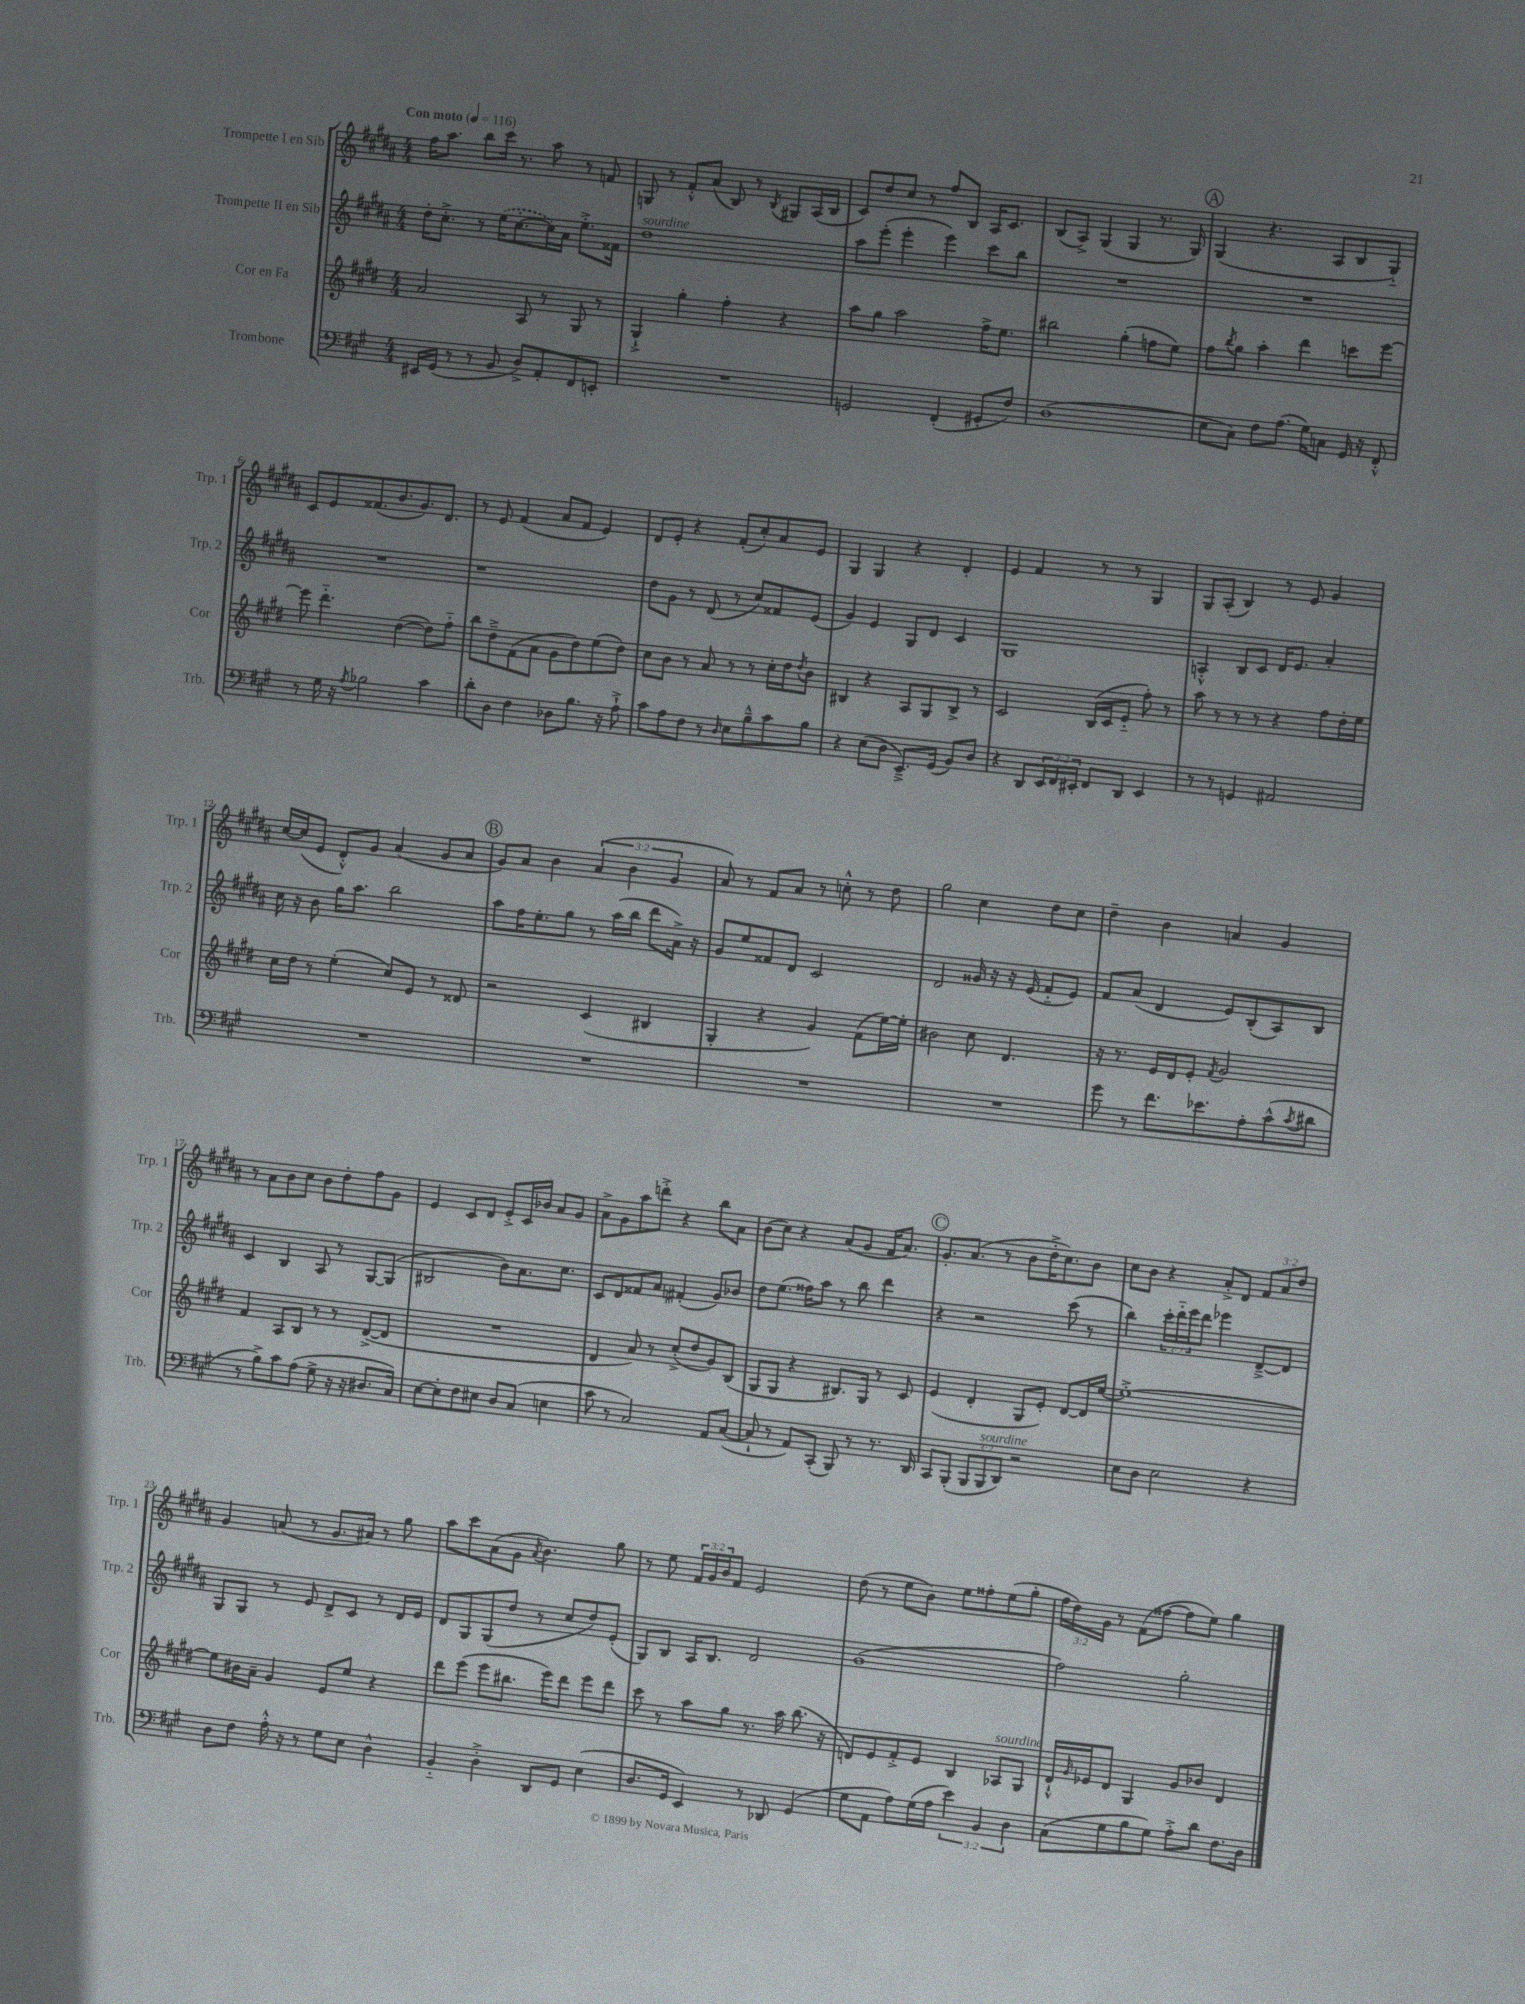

**kern	**kern	**kern	**kern
*staff4	*staff3	*staff2	*staff1
*clefF4	*clefG2	*clefG2	*clefG2
*k[f#c#g#]	*k[f#c#g#d#]	*k[f#c#g#d#a#]	*k[f#c#g#d#a#]
*M4/4	*M4/4	*M4/4	*M4/4
*MM116	*MM116	*MM116	*MM116
16EE#/LL	2a/	16dd#'\LK	16ff#\LK
(16GG#/JJ	.	8.cc#'^\J	8.aa#\J
8r	.	.	.
8r	.	8r	8bb\L
8BB/	.	(16ee\LK	16ccc#\Jk
.	.	[8.cc#'\	8.r
8D^/L)	8A/	.	.
8AA'/	8r	16cc#\]L)	8aa#\
.	.	16a#\JJ	.
8FF#/	8G#/	8.ee'^\L	8r
8EE'/J	8r	.	8f/
.	.	16f##\Jk	.
=	=	=	=
1r	4G#`^/	1dd#	8G/
.	.	.	8r
.	4gg#'\	.	8f#'^^/L
.	.	.	(8a#/J
.	4ff#'\	.	8B/)
.	.	.	8r
.	.	.	8qB/
.	4r	.	8G#/L
.	.	.	(16A#/L
.	.	.	16B/JJ
=	=	=	=
2GG/	8aa\L	8aa#\L	8c#/L)
.	8gg#\J	(8eee'\J	8dd#/
.	2aa\	4eee'\	8cc#/J
.	.	.	8r
(4FF#'/	.	4eee\)	8ff#/L
.	.	.	8B/J
8GG#'/L	16ff#^\LK	8ccc#\L	16A#/LK
.	8.ee\J	.	8.c#/J
8F#/J)	.	8bb\J	.
=	=	=	=
(1D	2bb#\	1r	(8B/L
.	.	.	8A#^/J)
.	.	.	(4G#/
.	(4gg#'\	.	4G#/
.	8ff\L	.	8.r
.	8ee\J)	.	.
.	.	.	16G#/)
=	=	=	=
8E\L	8ff#\L	1r	(4G#/
.	8qbb/	.	.
8C#\J)	8gg#\J	.	.
8F#\L	4aa'\	.	4.r
(8.A\J	.	.	.
.	4ddd#\	.	.
16G#\LK)	.	.	.
8C\J	.	.	8A#/L
16GG#/	8ccc\L	.	8B/
16r	.	.	.
8FF#'^^/	[8eee\J	.	8G#'~/J)
=	=	=	=
8r	8eee\]	1r	8c#/L
16G#\	4.ddd#'~\	.	8e/
16r	.	.	.
8qA/	.	.	.
2B-\	.	.	(8.f##/
.	.	.	8.b/
.	([4dd#\	.	.
.	.	.	8.g#/)
4c#\	8dd#\]L)	.	.
.	.	.	8.d#/J
.	8ff#'~\J	.	.
=	=	=	=
8d'\L	8bb\L	1r	8r
8D\J	8dd#~^\	.	8e/
4F#\	(8f#\	.	(4f#/
.	8a\J	.	.
8D-\L	8g#\L	.	8a#/L
8.B\J	8dd#\)	.	8f#/J
.	(8ee\	.	4e/)
16r	.	.	.
8A`^\	8dd#\J)	.	.
=	=	=	=
8c#\L	8cc#\L	8dd#\L	8d#/L
8A\	8b\J	8g#\J	8e'/J
8F#\J	8r	8r	4r
8r	8a/	(8d#/	.
16qqD/	.	.	.
8E\L	8r	8r	(8f#'/L
8B~^^\	8r	8cc#/L)	8cc#'/)
8c#\	16cc#'\LL	8f##/	8a#/
.	16dd#\J	.	.
.	8qdd#/	.	.
8B\J	8b\J	(8e/J	8e/J
=	=	=	=
4r	4B#/	4g#/)	4G#/
(8E\L	4r	4e/	4G#/
8D\J	.	.	.
8.EE~^/L)	8A/L	8G#/L	4r
.	8G#/	8d#/J	.
(16GG#/Jk	.	.	.
8BB/L)	8B#^/J	4c#/	4d#'/
8D/J	8r	.	.
=	=	=	=
4r	2c#/	1G#	4e/
8DD/L	.	.	4f#/
24EE/L	.	.	.
24FF#/	.	.	.
24EE#'/JJ	.	.	.
8FF#/L	(16B/LL	.	8r
.	16c#/J	.	.
8DD/J	8e'~/J	.	8r
4EE#/	8ff#'\)	.	4G#/
.	8r	.	.
=	=	=	=
8r	8aa\	4A'^^/	8G#/L
8r	8r	.	(8A#'/J
4GG/	8r	8B/L	4B/)
.	8r	8c#/J	.
2AA#/	4r	16d#/LK	8r
.	.	8.e/J	.
.	.	.	8e/
.	8ff#\L	4a#'/	4g#/
.	16dd#'\L	.	.
.	16ee\JJ	.	.
=	=	=	=
1r	16cc#\LL	16cc#\	[16cc#/LL
.	16dd#\JJ	16r	(16cc#/]J
.	8r	8b\	8e/J
.	(4ee'\	16gg#\LK	8d#'^^/L)
.	.	8.aa#\J	.
.	.	.	8g#/J
.	8cc#/L)	2bb\	(4a#/
.	8e/J	.	.
.	8r	.	8g#/L
.	8d##/	.	8a#/J
=	=	=	=
1r	2r	8aa#\L	8g#/L)
.	.	16ff#\K	8a#/J
.	.	8.ee'\	.
.	.	.	4b\
.	.	8gg#\J	.
.	(4c#/	8r	(6a#/
.	.	(16aa#\LL	.
.	.	.	6b\
.	.	16bb\JJ	.
.	4B#/	8ddd#\L	.
.	.	.	6g#/
.	.	16a#^\Jk)	.
.	.	16r	.
=	=	=	=
1r	4G#'/	8g#/L	8a#/)
.	.	8ee/	8r
.	4r	8f##/	8f#/L
.	.	8d#/J	8a#/J
.	4g#/)	2c#/	8r
.	.	.	8cc'^^\
.	(8f#\L	.	8r
.	[16ee\L)	.	8dd#\
.	16ee'\]JJ	.	.
=	=	=	=
1r	2b#\	2d#/	2gg#\
.	8cc#\	16g##/	4cc#\
.	.	16r	.
.	4.d#/	16r	.
.	.	(16e/	.
.	.	8f#'~/L	8dd#\L
.	.	8e/J)	8cc#\J
=	=	=	=
8g#\	16r	8f#/L	4dd#~\
.	8.r	.	.
8r	.	(8a#/J	.
8.f#\L	16e/LL	4d#/	4b\
.	16d#/J	.	.
.	8e'/J	.	.
8.e-\	.	.	.
.	8qf#/	.	.
.	2g#/	8e/L)	4a/
8A'\	.	(8B'/	.
(8c#^^\	.	8A#/)	4g#/
8qc#/	.	.	.
8d#\J	.	8B/J	.
=	=	=	=
8r	4f#/	4c#/	8r
8B^\L)	.	.	8a#\L
8c#\	8A/L	4B/	8b\
(8A\J	8B/J	.	8cc#\J
8G#^\	8r	8A#/	8b\L
16r	8r	8r	8dd#'\
16r	.	.	.
8.D#/L	([8d#^/L	[8G#/L	8ff#\
.	8d#/]J	(8G#/]J	8g#\J
16C#/Jk)	.	.	.
=	=	=	=
[8E\L	1r	2B#/	4e/
8E'\]	.	.	.
8F#\	.	.	8c#/L
8E#\J	.	.	8d#/J
8D/L	.	8b\L)	8e'^/L
(8C#/J	.	8.a#\	16c#/L
.	.	.	16b-/JJ
4E\	.	.	8a#/L
.	.	8.cc#\J	.
.	.	.	8g#/J
=	=	=	=
8c#\	4d#/	8c#/L	8a#^\L
8r	.	8d#/	8g#\
2C#/)	8a/)	8f##/	8aa#\
.	8r	8a#/J	8ddd'^\J
.	(8cc#'^/L	(4f#'/	4r
.	8dd#/	.	.
8AA/L	8g#/)	8g#/L)	8bb\L
([8C#/J	(8B/J	8b-/J	8a#\J
=	=	=	=
8C#`/]	8G#/L	8dd#\L	(8b\L
8r	8G#/J	(8.ee\J	8cc#\J)
8AA/L)	4r	.	4r
.	.	16ff##\LK)	.
(8CC#'/J	.	8aa#\J	.
8BBB/)	8.B#/L)	8r	(8a#/L
8r	.	8bb\	8g#/J
.	16G#/Jk	.	.
8.r	8r	4ddd#\	16f#/LK
.	.	.	8.a#/J)
.	8c#/	.	.
16DD/	.	.	.
=	=	=	=
8CC#/L	(4e/	4r	8.g#'/L
(8BBB'/J	.	.	.
.	.	.	(8.a#/J
12BBB/L	4d#'/	2r	.
12BBB/	.	.	.
.	.	.	8r
12DD/J)	.	.	.
2r	8G#/L	.	8b\L
.	8e'/J)	.	16dd#'^\K
.	.	.	8.cc#\)
.	[8d#/L	(8ccc#\	.
.	16d#/]L	8r	8b\J
.	[16ee/JJ	.	.
=	=	=	=
8E\L	1ee'^_	4bb\)	8cc#\L
8D\J	.	.	8b\J
2E\	.	24ccc#'\LL	4r
.	.	24ddd#'~\	.
.	.	24eee\J	.
.	.	8ddd#\J	.
.	.	4eee-\	8a#'^/L
.	.	.	8d#/J
4r	.	[8d#~^/L	12f#/L
.	.	.	12a#/
.	.	8d#/]J	.
.	.	.	12dd#/J
=	=	=	=
8D\L	8ee\]L	8G#/L	4g#/
8F#\J	16b#\L	8G#/J	.
.	16a~\JJ	.	.
16A'^^\	4g#/	8r	(8a/
16r	.	.	.
8r	.	8e/	8r
8G#\L	8e/L	8d#^/L	8.g#/L
8E\J	8ee/J	8c#/J	.
.	.	.	16a#/Jk)
4D^^\	4r	8r	8r
.	.	16d#/LL	8gg#\
.	.	16e/JJ	.
=	=	=	=
4BB'~/	8ddd#\L	8d#/L	8aa#\L
.	(8eee\J	8G#/	8ccc#\
4D'^\	8eee\L	(8G#/	(8a#\
.	8.bb#\J	8dd#/J	8g#\J
.	.	.	8qa#/
8DD/L	.	8r	4.b\)
.	16eee\LK)	.	.
8GG#/J	8ddd#\J	8cc#/L	.
(4E\	8eee\L	8dd#/)	.
.	8ddd#\J	(8e'/J	8gg#\
=	=	=	=
8.D/L	8ccc#\	8G#/L)	8r
.	8r	8B/J	8ee\
16GG#/Jk	.	.	.
4EE/)	8aa\L	16A#/LK	24f#/LL
.	.	.	24g#/
.	.	8.B/J	.
.	.	.	24b/J
.	8gg#\J	.	8f#/J
8r	8.r	2d#/	2e/
8DD-/	.	.	.
.	16aa\	.	.
(4GG#/	(8.bb\	.	.
.	16r	.	.
=	=	=	=
8G#\L	8d/L)	(1g#	(8dd#\
8AA\J	8e/	.	8r
8A\L)	8f#'^/	.	8ee\L
(16G#\L	8e/J	.	8b\J)
16A\JJ	.	.	.
6e\)	4B/	.	8ee\L
.	.	.	8ff##'\
6BB/	.	.	.
.	8A-/L	.	(8ee\
6D\	.	.	.
.	8G#/J	.	8gg#'\J
=	=	=	=
(8C#\L	16d#`^^/LL	2ff#\)	24ff#\LL
.	.	.	24dd#\)
.	16qqg#/	.	.
.	16e-/J	.	.
.	.	.	24g#\JJ
8G#\	8d#/J	.	8r
8B\	4G#/	.	(8f#\L
8G#\J)	.	.	[8ff##\J
8A'^\L	8g#/L	2gg#'\	8ff##\]L
8d\J	8b-/J	.	8ee\J)
8.F#\L	4d#/	.	4gg#\
16D\Jk	.	.	.
==	==	==	==
*-	*-	*-	*-
